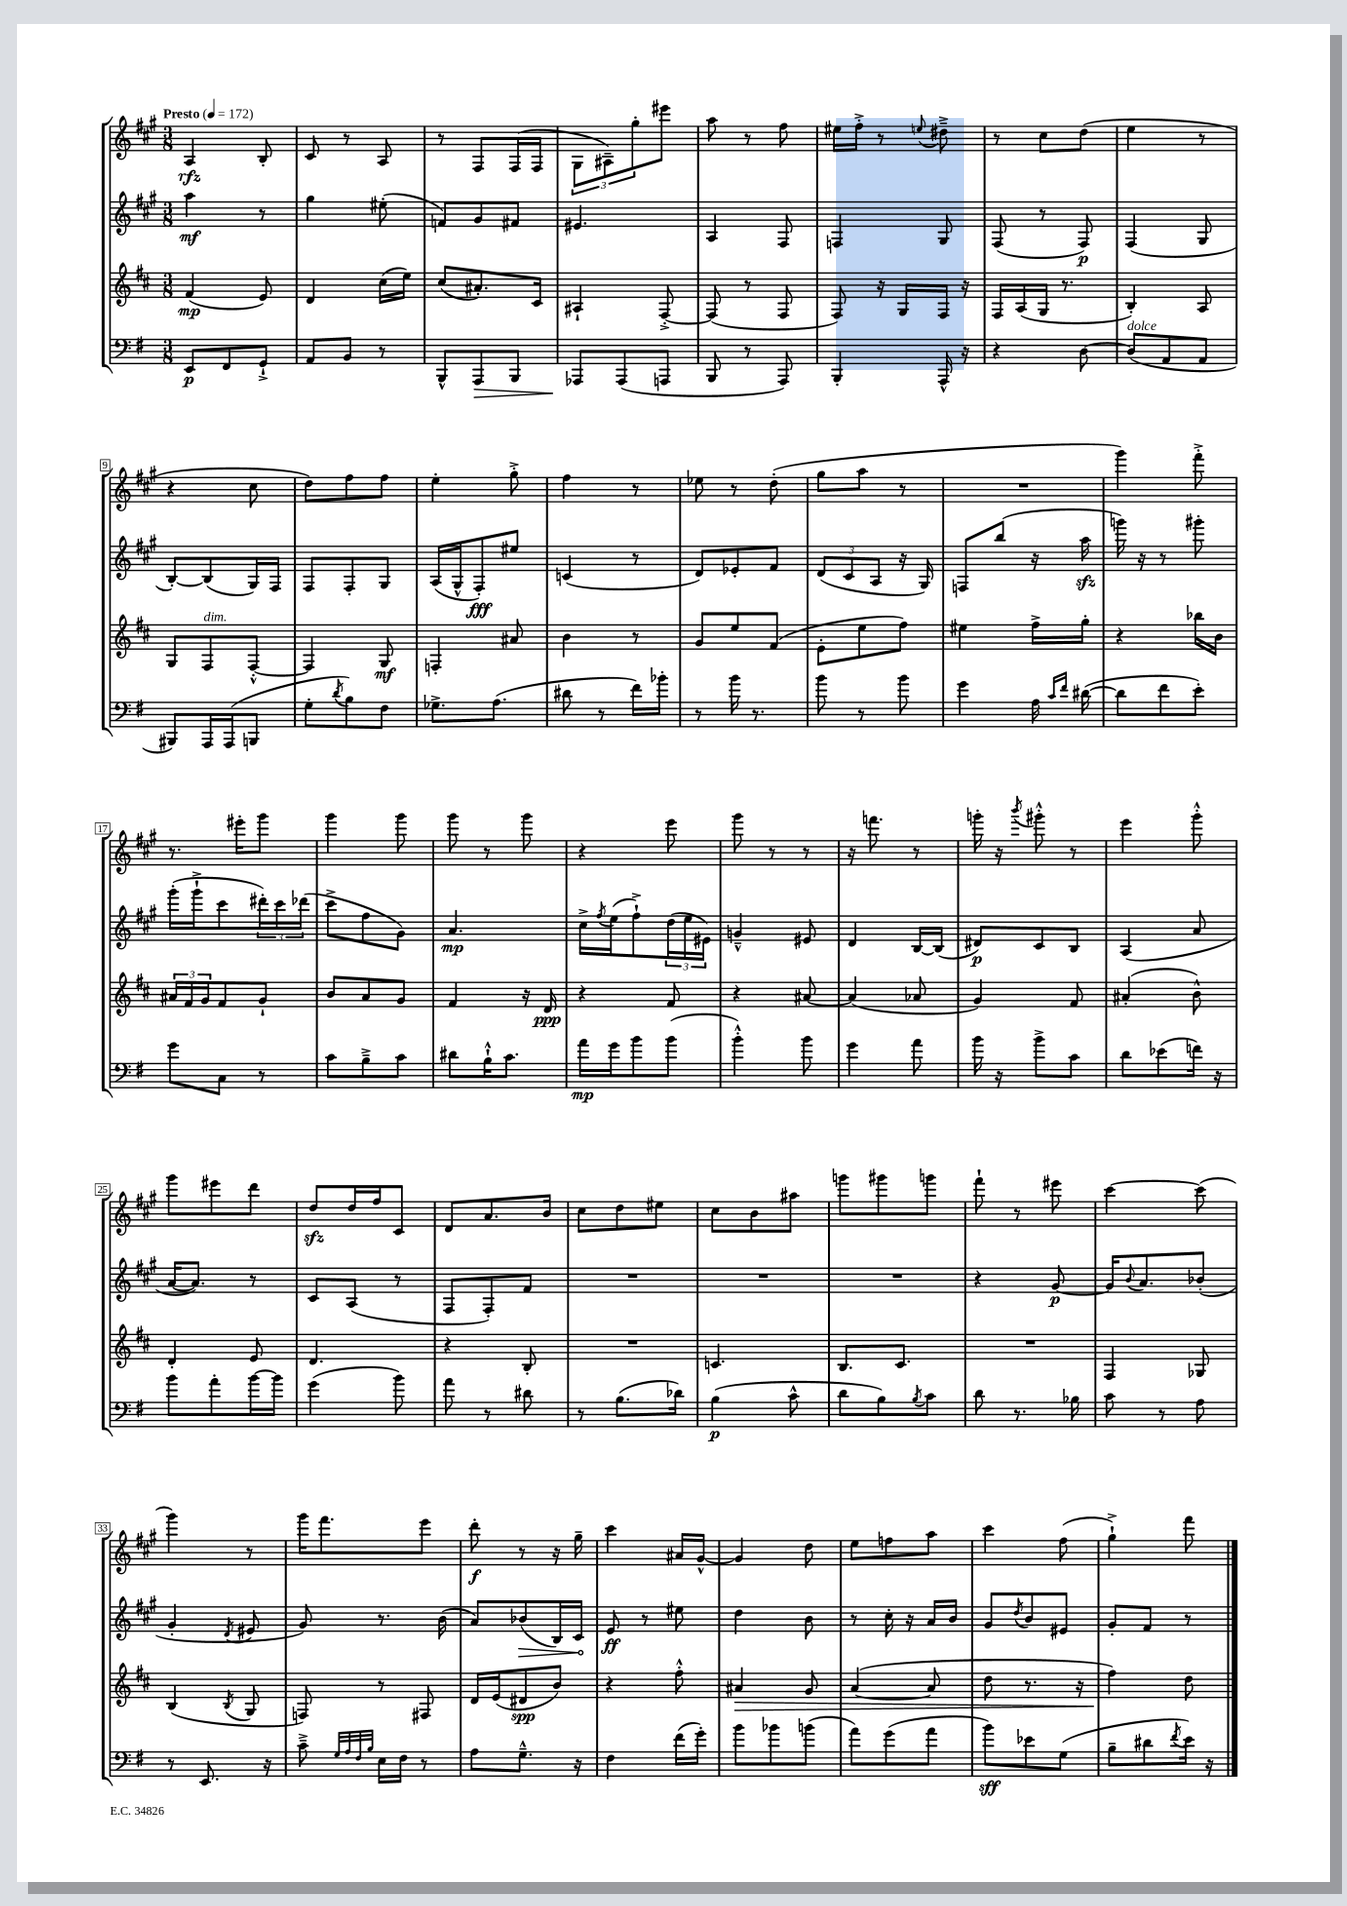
<<
\new StaffGroup <<
\new Staff = "s0" {
    \clef treble \key a \major \numericTimeSignature \time 3/8 \tempo "Presto" 4 = 172
    a4\rfz b8-. |
    cis'8 r8 a8 |
    r8 fis8 fis16( fis16 |
    \tuplet 3/2 { gis8 ais8--) gis''8-. } eis'''8 |
    a''8 r8 fis''8 |
    eis''16 fis''16-.-> r8 \appoggiatura { e''8 } dis''8---> |
    r8 cis''8 d''8( |
    e''4 r8 |
    r4 cis''8 |
    d''8) fis''8 fis''8 |
    e''4-. gis''8-.-> |
    fis''4 r8 |
    ees''8 r8 d''8-.( |
    gis''8 a''8 r8 |
    R4. |
    gis'''4) fis'''8-.-> |
    r8. eis'''16-. gis'''8 |
    gis'''4 gis'''8 |
    gis'''8 r8 gis'''8 |
    r4 e'''8 |
    gis'''8 r8 r8 |
    r16 f'''8. r8 |
    g'''16-. r16 \acciaccatura { b'''8 } gis'''8-.-^ r8 |
    e'''4 gis'''8-.-^ |
    gis'''8 eis'''8 d'''8 |
    d''8\sfz d''16 fis''16 cis'8 |
    d'8 a'8. b'16 |
    cis''8 d''8 eis''8 |
    cis''8 b'8 ais''8 |
    g'''8 gis'''8 g'''8 |
    fis'''8-! r8 eis'''8 |
    cis'''4~ cis'''8( |
    gis'''4) r8 |
    gis'''16 fis'''8. e'''8 |
    d'''8-.\f r8 r16 gis''16-- |
    cis'''4 ais'16 gis'16~-^ |
    gis'4 d''8 |
    e''8 f''8 a''8 |
    cis'''4 fis''8( |
    gis''4-!->) fis'''8 \bar "|." |
}
\new Staff = "s1" {
    \clef treble \key a \major \numericTimeSignature \time 3/8
    a''4\mf r8 |
    gis''4 eis''8-.( |
    f'8) gis'8 fis'8 |
    eis'4. |
    a4 fis8 |
    f4 gis8 |
    fis8( r8 fis8\p) |
    fis4( gis8 |
    b8~-.) b8( gis16) fis16 |
    fis8 fis8-. gis8 |
    a16( gis16-^ fis8-.\fff) eis''8 |
    c'4( r8 |
    d'8) ees'8-. fis'8 |
    \tuplet 3/2 { d'8( cis'8 a8 } r16 gis16) |
    f8 b''8( r16 a''16\sfz |
    g'''16) r16 r8 gis'''8-. |
    gis'''16-.( gis'''16-!-> cis'''8 \tuplet 3/2 { dis'''16-.) cis'''16 des'''16( } |
    cis'''8-> fis''8 gis'8) |
    a'4.\mp |
    cis''16-> \acciaccatura { fis''8 } e''16( fis''8-!->) \tuplet 3/2 { d''16( e''16 eis'16) } |
    g'4---^ eis'8 |
    d'4 b16~ b16( |
    dis'8\p) cis'8 b8 |
    a4( a'8 |
    a'16~ a'8.) r8 |
    cis'8 a8( r8 |
    fis8 fis8-.) fis'8 |
    R4. |
    R4. |
    R4. |
    r4 gis'8~\p |
    gis'16 \appoggiatura { b'8 } a'8. bes'8-.( |
    gis'4-. \acciaccatura { d'8 } eis'8 |
    gis'8) r8. b'16( |
    a'8) \once \override Hairpin.circled-tip = ##t bes'8\>( b16) cis'16\! |
    e'8\ff r8 eis''8 |
    d''4 b'8 |
    r8 cis''16-. r16 a'16 b'16 |
    gis'8 \acciaccatura { d''8 } b'8 eis'8 |
    gis'8-. fis'8 r8 \bar "|." |
}
\new Staff = "s2" {
    \clef treble \key d \major \numericTimeSignature \time 3/8
    fis'4\mp( e'8) |
    d'4 cis''16( e''16) |
    cis''8( ais'8.-.) cis'16 |
    ais4-! fis8~-.-> |
    fis8( r8 fis8 |
    fis8) r16 g16 fis16 r16 |
    fis16 a16( g16 r8. |
    b4-.) a8 |
    g8 fis8^\markup { \italic "dim." } fis8~-.-^ |
    fis4 g8\mf |
    f4-. ais'8 |
    b'4 r8 |
    g'8 e''8 fis'8( |
    e'8-. e''8 fis''8) |
    eis''4 fis''16-> g''16-. |
    r4 bes''16 b'16 |
    \tuplet 3/2 { ais'16 fis'16 g'16 } fis'8 g'8-! |
    b'8 a'8 g'8 |
    fis'4 r16 d'16\ppp |
    r4 fis'8 |
    r4 ais'8~ |
    ais'4( aes'8 |
    g'4) fis'8 |
    ais'4-.( b'8-^) |
    d'4-. e'8 |
    d'4. |
    r4 b8-. |
    R4. |
    c'4. |
    b8. cis'8. |
    R4. |
    fis4 ges8 |
    b4( \acciaccatura { b8 } g8 |
    f8) r8 fis8 |
    d'16 e'16( dis'8\spp b'8) |
    r4 fis''8-.-^ |
    ais'4\> g'8 |
    a'4~( a'8 |
    d''8 r8. r16 |
    fis''4\!) d''8 \bar "|." |
}
\new Staff = "s3" {
    \clef bass \key g \major \numericTimeSignature \time 3/8
    e,8\p fis,8 g,8-!-> |
    a,8 b,8 r8 |
    b,,8-^ a,,8\> b,,8 |
    aes,,8\! aes,,8( a,,8 |
    b,,8 r8 a,,8) |
    b,,4-. a,,16-^ r16 |
    r4 d8~ |
    d8^\markup { \italic "dolce" }( a,8 a,8 |
    bis,,8) a,,16 a,,16( b,,8 |
    g8-. \acciaccatura { d'8 } b8) fis8 |
    ges8.-> a8.( |
    dis'8 r8 fis'16) bes'16-. |
    r8 b'16 r8. |
    b'8 r8 b'8 |
    g'4 a16 \grace { c'16 fis'16 } dis'16~( |
    dis'8 fis'8 e'8-.) |
    g'8 c8 r8 |
    c'8 b8---> c'8 |
    dis'8 b16-!-^ c'8. |
    a'16\mp g'16 b'8 b'8( |
    b'4-.-^) b'8 |
    g'4 a'8 |
    b'16 r16 b'8-> c'8 |
    d'8 ees'8( f'16) r16 |
    b'8 a'8-. b'16~ b'16 |
    g'4( b'8) |
    a'8 r8 dis'8 |
    r8 b8.( des'16) |
    b4\p( c'8-^ |
    d'8 b8) \acciaccatura { b8 } c'8 |
    d'8 r8. bes16 |
    c'8 r8 a8 |
    r8 e,8. r16 |
    c'8---> \grace { g32 a32 fis32 b32 } e16 fis16 r8 |
    a8 g8.---^ r16 |
    fis4 fis'16( g'16-.) |
    b'8 bes'8 b'8( |
    a'8) g'8( a'8 |
    b'8\sff) ees'8 g8( |
    b8-- dis'8 \acciaccatura { fis'8 } e'16) r16 \bar "|." |
}
>>
>>
\layout { \context { \Score \override BarNumber.stencil = #(make-stencil-boxer 0.1 0.3 ly:text-interface::print) } }
